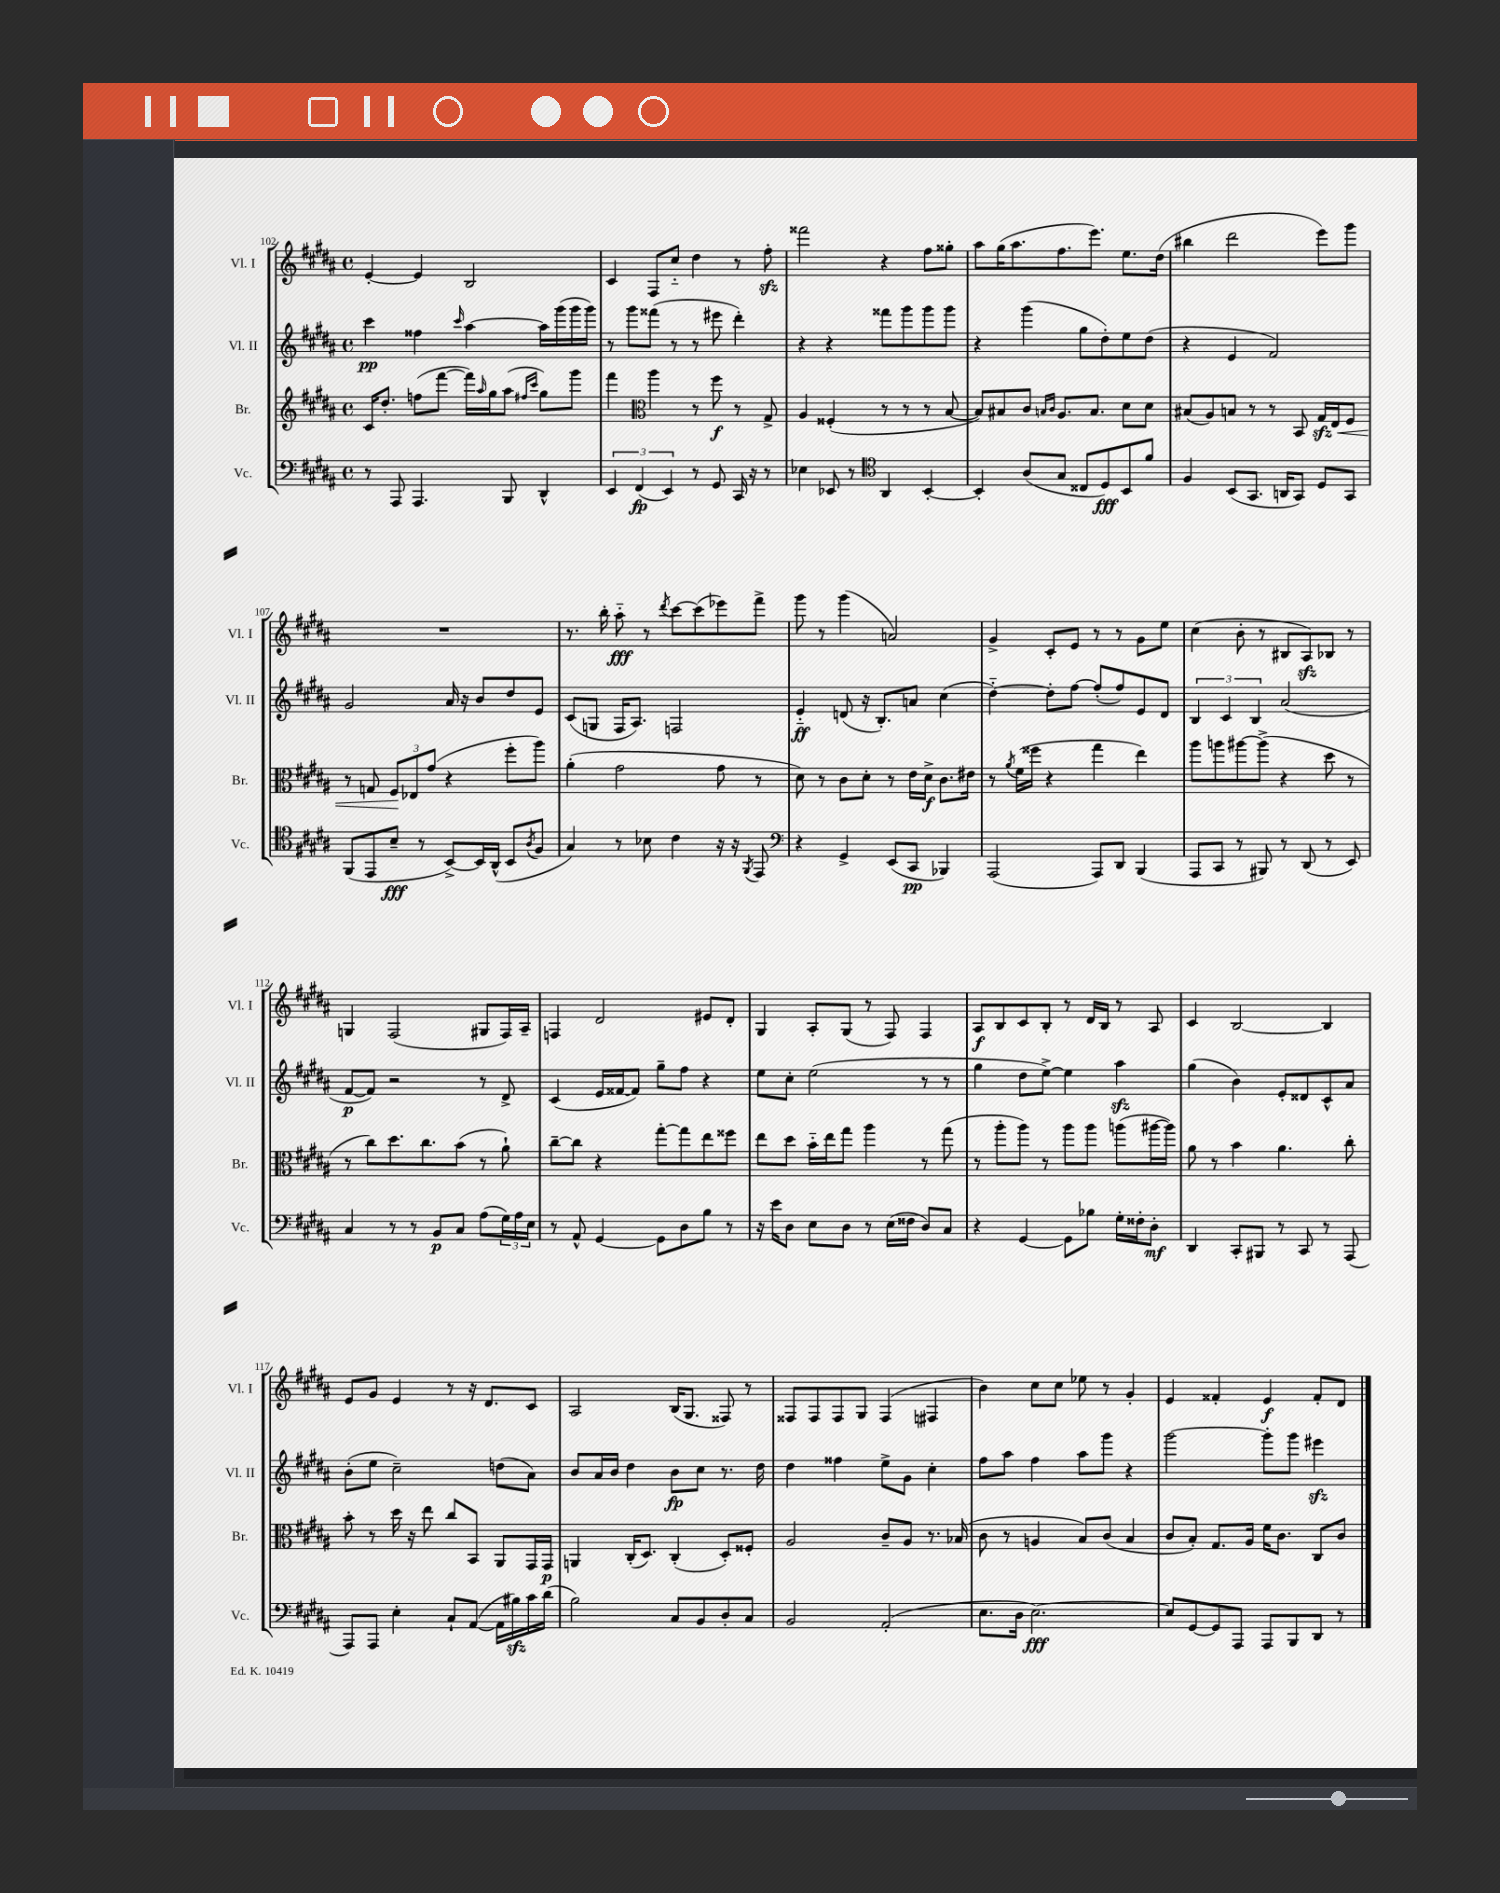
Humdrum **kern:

**kern	**kern	**kern	**kern
*staff4	*staff3	*staff2	*staff1
*clefF4	*clefG2	*clefG2	*clefG2
*k[f#c#g#d#a#]	*k[f#c#g#d#a#]	*k[f#c#g#d#a#]	*k[f#c#g#d#a#]
*M4/4	*M4/4	*M4/4	*M4/4
*met(c)	*met(c)	*met(c)	*met(c)
8r	16c#	4ccc#	[4e'
.	8.dd#'	.	.
8AAA#	.	.	.
4.AAA#	(8ff	4ff##	4e]
.	[8fff#	.	.
.	.	16qqccc#	.
.	16fff#])	[4aa#	2B
.	16qqaa#	.	.
.	16gg#	.	.
8BBB	(8aa#	.	.
.	16qqff#	.	.
.	16qqccc#	.	.
4DD#^^	8gg#)	16aa#]	.
.	.	(16ggg#	.
.	8ggg#	16ggg#	.
.	.	16ggg#)	.
=	=	=	=
6EE	4fff#	8r	4c#
.	.	8ggg#	.
(6FF#	.	.	.
*	*clefC3	*	*
.	4aa#	(8fff##	8F#
6EE)	.	.	.
.	.	8r	8cc#'~
8r	8r	8r	4dd#
8GG#	8ff#	8eee#	.
16CC#	8r	4ddd#')	8r
16r	.	.	.
8r	8G#^	.	8ff#'
=	=	=	=
4E-	4A#	4r	2fff##
8EE-	(4F##'	4r	.
8r	.	.	.
*clefC4	*	*	*
4AA#	8r	8fff##	4r
.	8r	8ggg#	.
[4BB'	8r	8ggg#	8ff#
.	[8B	8ggg#	8gg##'
=	=	=	=
4BB']	8B])	4r	8aa#
.	8B#	.	(16gg#
.	.	.	8.aa#
(8A#	8c#	(4ggg#	.
.	16qqB	.	.
.	16qqc#	.	.
8G#	8.A#	.	8.ff#
8C##	.	8gg#	.
.	8.B	.	8.eee)
8D#)	.	8dd#')	.
8BB	8d#	8ee	8.ee
8f#	8d#	(8dd#	.
.	.	.	(16dd#
=	=	=	=
4F#	(8B#	4r	4bb#
.	8A#)	.	.
(8BB	8B	4e	2ddd#
8.GG#	8r	.	.
.	8r	2f#)	.
16AA	.	.	.
8GG#)	8BB	.	.
8D#	16G#	.	8eee)
.	16E	.	.
8GG#	8F#	.	8ggg#
=	=	=	=
(8FF#	8r	2g#	1r
8EE	8G	.	.
8B~	12F#	.	.
.	12E-	.	.
8r	.	.	.
.	(12g#	.	.
[8BB^)	4r	16a#	.
.	.	16r	.
16BB]	.	8b	.
(16AA#^^	.	.	.
8BB	8ff#'	8dd#	.
8qA#	.	.	.
8F#	8aa#)	8e	.
=	=	=	=
4G#)	(4a#'	(8c#	8.r
.	.	8G	.
.	.	.	16bb'
8r	2g#	16F#	8aa#'~
.	.	8.A#)	.
8B-	.	.	8r
.	.	.	8qddd#
4c#	.	2F	[8ccc#
.	.	.	(8ccc#]
16r	8g#	.	8eee-)
16r	.	.	.
8qFF#	.	.	.
8EE	8r	.	8fff#^
=	=	=	=
*clefF4	*	*	*
4r	8d#)	4e'~	8ggg#
.	8r	.	8r
4GG#^	8c#	(8d	(4ggg#
.	8d#'	16r	.
.	.	8.B')	.
(8EE	8r	.	2a)
8CC#	16e	8a	.
.	16d#^	.	.
4BBB-)	8.c#	(4cc#	.
.	16e#	.	.
=	=	=	=
(2AAA#	8r	[4dd#'~)	4g#^
.	8qa#	.	.
.	(16f#	.	.
.	16ff##	.	.
.	4r	8dd#']	8c#'
.	.	[8ff#	8e
8AAA#)	4gg#	(8ff#']	8r
8DD#	.	8ff#)	8r
(4BBB	4ee)	8e	8g#
.	.	8d#	8ee
=	=	=	=
8AAA#	8aa#	6B	(4cc#
8CC#	8aa	.	.
.	.	6c#	.
8r	[8aa#	.	8b'
.	.	6B	.
8BBB#)	(8aa#^]	.	8r
8r	4r	(2a#	8B#
(8DD#	.	.	8A#)
8r	8dd#	.	8B-
8EE)	8r	.	8r
=	=	=	=
4C#	8r	[8f#	4G
.	8cc#)	8f#])	.
8r	8.dd#	2r	(2F#
8r	.	.	.
.	8.cc#	.	.
8BB	.	.	.
8C#	(8b	.	.
(8A#	8r	8r	8G#
24G#)	8a#`)	8d#^	16F#)
24A#	.	.	.
.	.	.	16A#~
24E	.	.	.
=	=	=	=
8r	[8cc#~	(4c#	4F
8AA#^^	8cc#]	.	.
[4GG#	4r	16e	2d#
.	.	[16f##	.
.	.	8f##])	.
8GG#]	[8gg#'	8gg#~	.
8D#	8gg#]	8ff#	.
8B	8ee	4r	8e#
8r	8ff##	.	8d#'
=	=	=	=
16r	8ee	8ee	4G#
16e	.	.	.
8D#	8dd#	8cc#'	.
8E	16b'~	(2ee	8A#'
.	16ee	.	.
8D#	8gg#	.	(8G#
8r	4aa#	.	8r
(16E	.	.	8F#)
16F##	.	.	.
8D#)	8r	8r	4F#
8C#	(8gg#	8r	.
=	=	=	=
4r	8r	4gg#	8A#
.	8aa#'	.	8B
[4GG#	8aa#)	8dd#	8c#
.	8r	[8ee^)	8B'
8GG#]	8aa#	4ee]	8r
8B-	8aa#	.	16d#
.	.	.	16B
16G#'	(8aa	4aa#	8r
16F##'	.	.	.
8D#'	[16aa#	.	8A#
.	16aa#])	.	.
=	=	=	=
4DD#	8a#	(4gg#	4c#
.	8r	.	.
8CC#'	4b	4b)	[2B
8BBB#	.	.	.
8r	4.a#	8e'	.
8CC#	.	8d##	.
8r	.	8c#^^	4B]
(8AAA#	8cc#'	8a#	.
=	=	=	=
8AAA#)	8b'	(8b'	8e
8AAA#	8r	8ee	8g#
4E'	16dd#	2cc#~)	4e
.	16r	.	.
.	8ee	.	.
8C#`	8cc#	.	8r
([8AA#	8BB	.	16r
.	.	.	8.d#
16AA#]	8AA#	(8dd	.
16B#)	.	.	.
16c#	16GG#	8a#)	8c#
(16d#	16GG#	.	.
=	=	=	=
2B)	4AA	8b	2A#
.	.	16a#	.
.	.	16b	.
.	(16C#'	4dd#	.
.	8.D#)	.	.
8C#	(4C#'	8b	(16B
.	.	.	8.G#
8BB	.	8cc#	.
8D#'	8D#')	8.r	8F##)
8C#	8F##'	.	8r
.	.	16dd#	.
=	=	=	=
2BB	2A#	4dd#	8F##
.	.	.	8F##
.	.	4ff##	8F##
.	.	.	8G#
(2AA#'	8c#~	8ee^	(4F##
.	8A#	8g#	.
.	8.r	4cc#'	4F#
.	(16B-	.	.
=	=	=	=
8.E	8c#	8ff#	4b)
.	8r	8aa#	.
16D#	.	.	.
[2.E)	4A	4ff#	8cc#
.	.	.	8cc#
.	8B)	8aa#	8ee-
.	(8c#	8ggg#	8r
.	4B	4r	4g#'
=	=	=	=
8E]	8c#	[2ggg#	4e
[8GG#	8B')	.	.
8GG#]	8.G#	.	4f##'
8AAA#	.	.	.
.	16A#	.	.
8AAA#	16f#	8ggg#']	4e
.	8.c#	.	.
8BBB	.	8ggg#	.
8DD#	8C#	4eee#	8f##'
8r	8c#	.	8d#
==	==	==	==
*-	*-	*-	*-
